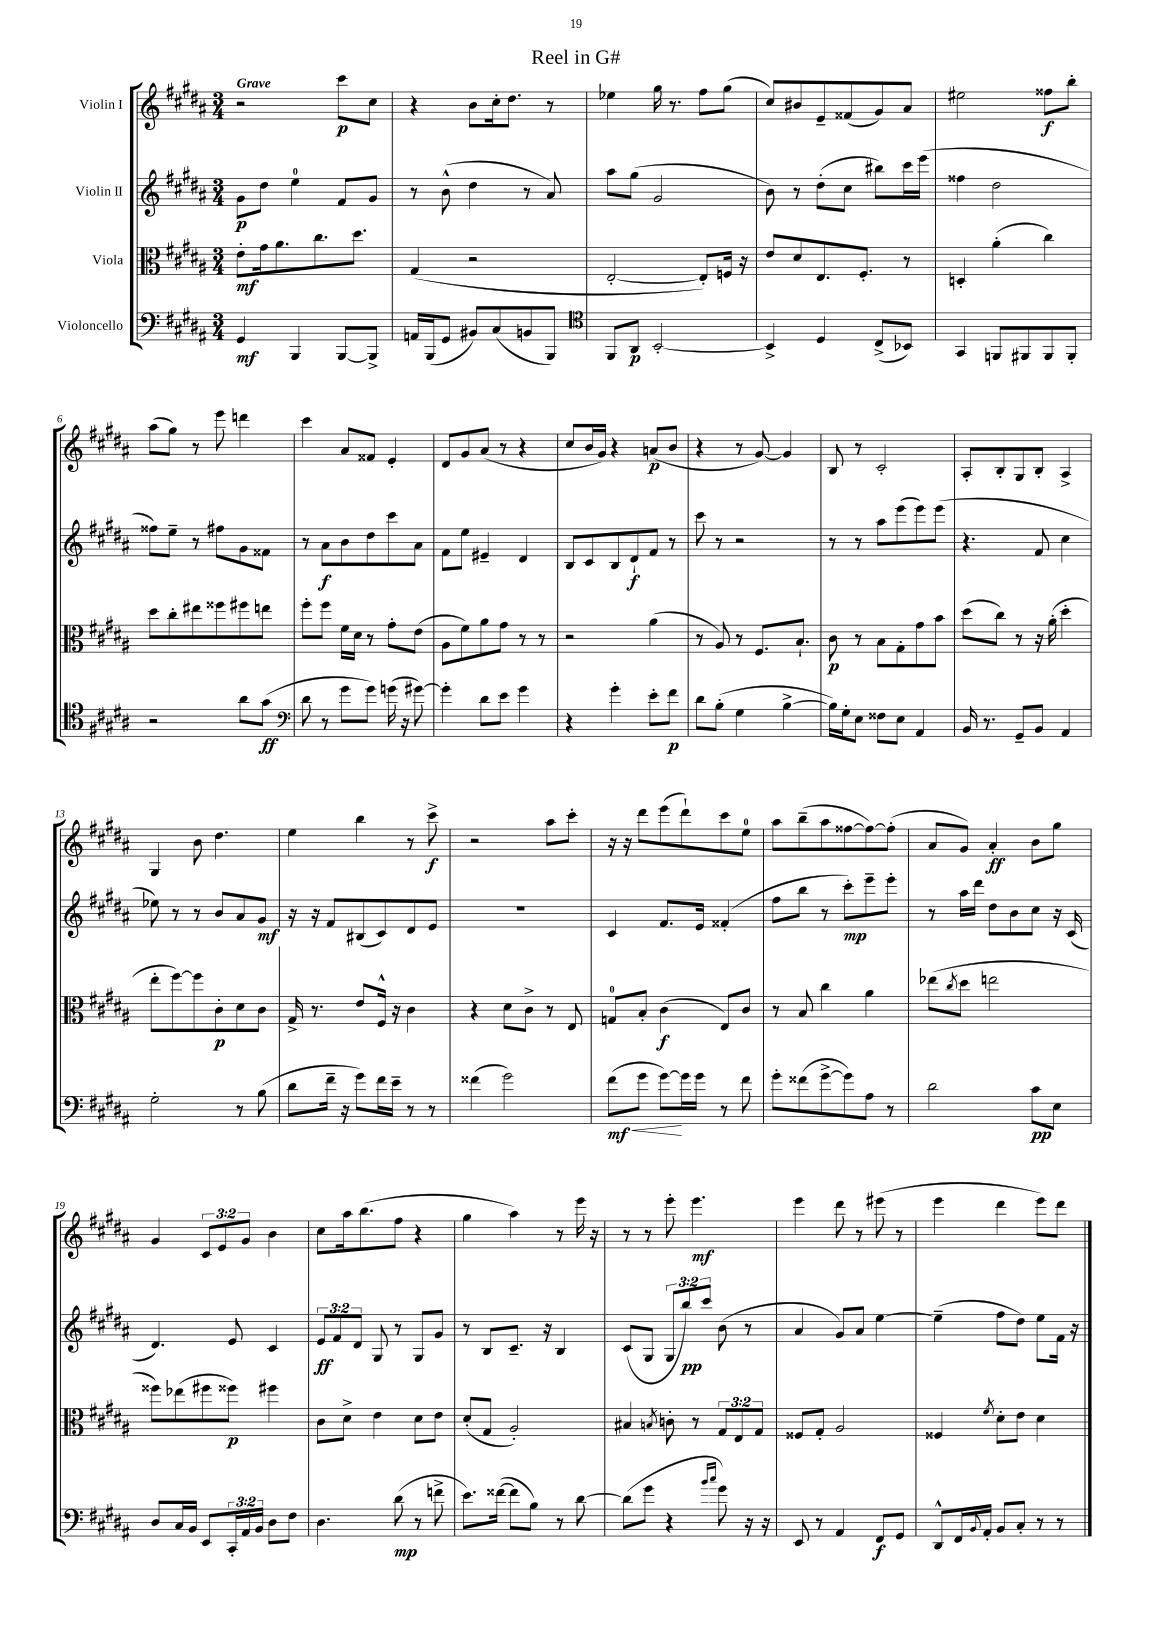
\header { title = "Reel in G#" }
<<
\new StaffGroup <<
\new Staff = "s0" \with { instrumentName = "Violin I" } {
    \clef treble \key b \major \numericTimeSignature \time 3/4 \override Staff.TupletNumber.text = #tuplet-number::calc-fraction-text \tempo "Grave"
    r2 cis'''8\p cis''8 |
    r4 b'8 cis''16-. dis''8. r8 |
    ees''4 gis''16 r8. fis''8 gis''8( |
    cis''8) bis'8 e'8-- fisis'8( gis'8) ais'8 |
    eis''2 fisis''8\f b''8-. |
    ais''8( gis''8) r8 e'''8 d'''4 |
    cis'''4 ais'8 fisis'8 e'4-. |
    dis'8 gis'8 ais'8( r8 r4 |
    cis''8 b'16 gis'16) r4 a'8\p( b'8 |
    r4 r8 gis'8~) gis'4 |
    b8 r8 cis'2-. |
    ais8-. b8-. gis8 b8-. ais4-> |
    gis4 b'8 dis''4. |
    e''4 b''4 r8 cis'''8->\f |
    r2 ais''8 cis'''8-. |
    r16 r16 dis'''8 e'''8( dis'''8-!) cis'''8 e''8-0 |
    ais''8 b''8--( ais''8 fisis''8~ fisis''8~) fisis''8-.( |
    ais'8 gis'8) ais'4-.\ff b'8 gis''8 |
    gis'4 \tuplet 3/2 { cis'8 e'8 gis'8 } b'4 |
    cis''8 ais''16 b''8.( fis''8 r4 |
    gis''4 ais''4) r8 e'''16 r16 |
    r8 r8 e'''8-. e'''4.\mf |
    e'''4 dis'''8 r8 eis'''8( r8 |
    e'''4 dis'''4 e'''8) dis'''8 \bar "|." |
}
\new Staff = "s1" \with { instrumentName = "Violin II" } {
    \clef treble \key b \major \numericTimeSignature \time 3/4 \override Staff.TupletNumber.text = #tuplet-number::calc-fraction-text
    gis'8\p dis''8 e''4-0 fis'8 gis'8 |
    r8 b'8-^( dis''4 r8 ais'8) |
    ais''8 gis''8( gis'2 |
    b'8) r8 dis''8-.( cis''8 bis''8) cis'''16 e'''16( |
    fisis''4 dis''2 |
    fisis''8) e''8-- r8 fis''8 gis'8 fisis'8 |
    r8 ais'8\f b'8 dis''8 cis'''8 ais'8 |
    fis'8 e''8 eis'4-- dis'4 |
    b8 cis'8 b8 dis'8-!\f fis'8 r8 |
    cis'''8 r8 r2 |
    r8 r8 ais''8 e'''8( e'''8) e'''8( |
    r4. fis'8 cis''4 |
    ees''8) r8 r8 b'8 ais'8 gis'8\mf |
    r16 r16 fis'8 bis8( cis'8) dis'8 e'8 |
    R2. |
    cis'4 fis'8. e'16 fisis'4-.( |
    fis''8 b''8 r8 cis'''8-.\mp) e'''8-- e'''8-. |
    r8 ais''16 dis'''16 dis''8 b'8 cis''8 r16 cis'16( |
    dis'4.) e'8 cis'4 |
    \tuplet 3/2 { e'8\ff fis'8 dis'8 } gis8 r8 gis8 gis'8 |
    r8 b8 cis'8.-- r16 b4 |
    cis'8( gis8 \tuplet 3/2 { gis8 b''8\pp) cis'''8 } b'8( r8 |
    ais'4 gis'8) ais'8 e''4~ |
    e''4--( fis''8 dis''8) e''8 fis'16 r16 \bar "|." |
}
\new Staff = "s2" \with { instrumentName = "Viola" } {
    \clef alto \key b \major \numericTimeSignature \time 3/4 \override Staff.TupletNumber.text = #tuplet-number::calc-fraction-text
    e'8-.\mf gis'16 ais'8. cis''8. dis''8. |
    gis4( r2 |
    e2~-. e8-.) f16 r16 |
    e'8 dis'8 e8. fis8.-. r8 |
    d4-. ais'4-.( cis''4) |
    dis''8 cis''8-. eis''8 fisis''8 fis''8 e''8 |
    fis''8-. fis''8 fis'16 dis'16 r8 gis'8-. e'8( |
    ais8 fis'8) ais'8 gis'8 r8 r8 |
    r2 ais'4( |
    r8 ais8) r8 fis8. b8.-! |
    cis'8\p r8 b8 gis8-. gis'8 b'8 |
    dis''8( cis''8) r8 r16 ais'16-.( dis''4-. |
    e''8-. fis''8~) fis''8 cis'8-.\p dis'8 cis'8 |
    gis16-> r8. e'8 fis16-^ r16 cis'4 |
    r4 dis'8 cis'8-> r8 e8 |
    g8-0 b8-. cis'4\f( e8) cis'8 |
    r8 b8 cis''4 ais'4 |
    ees''8( \acciaccatura { cis''8 } dis''8 e''2 |
    fisis''8) ees''8( fis''8 fisis''8\p) fis''4 |
    cis'8 dis'8-> e'4 dis'8 e'8 |
    dis'8-.( gis8 ais2-.) |
    bis4 \acciaccatura { b8 } c'8-. r8 \tuplet 3/2 { gis8 e8 gis8 } |
    fisis8 gis8-. ais2 |
    fisis4 \acciaccatura { fis'8 } dis'8-. e'8 dis'4 \bar "|." |
}
\new Staff = "s3" \with { instrumentName = "Violoncello" } {
    \clef bass \key b \major \numericTimeSignature \time 3/4 \override Staff.TupletNumber.text = #tuplet-number::calc-fraction-text
    gis,4\mf b,,4 b,,8~ b,,8-> |
    a,16 b,,16( gis,8 bis,8) cis8( b,8 b,,8) |
    \clef tenor fis,8 ais,8\p b,2~-. |
    b,4-> dis4 cis8->( bes,8) |
    gis,4 f,8 fis,8 fis,8 fis,8-. |
    r2 ais'8 gis'8\ff( |
    \clef bass dis'8 r8 gis'8 gis'8) g'16( r16 gis'8~) |
    gis'4-. dis'8 e'8 gis'4 |
    r4 gis'4-. e'8-. fis'8\p |
    dis'8 b8-.( gis4 b4~-> |
    b16) gis16-. e8 fisis8 e8 ais,4 |
    b,16 r8. gis,8-- b,8 ais,4 |
    gis2-. r8 b8( |
    dis'8 fis'16-- r16 gis'8) fis'16 e'16-- r8 r8 |
    fisis'4( gis'2) |
    fis'8\mf\<( gis'8 gis'8~\!) gis'16 gis'16 r8 fis'8 |
    gis'8-. fisis'8( gis'8~-> gis'8) ais8 r8 |
    dis'2 cis'8\pp e8 |
    dis8 cis16 b,16 e,8 \tuplet 3/2 { cis,16-. ais,16 b,16 } dis8 fis8 |
    dis4. dis'8\mp( r8 f'8-> |
    e'8.) fisis'16~( fisis'8 b8) r8 dis'8~ |
    dis'8( gis'8 r4 \grace { b'16 cis''16 } gis'8) r16 r16 |
    e,8 r8 ais,4 fis,8\f gis,8 |
    dis,8-^ fis,16 \appoggiatura { b,8 } ais,16-. b,8 cis8-. r8 r8 \bar "|." |
}
>>
>>
